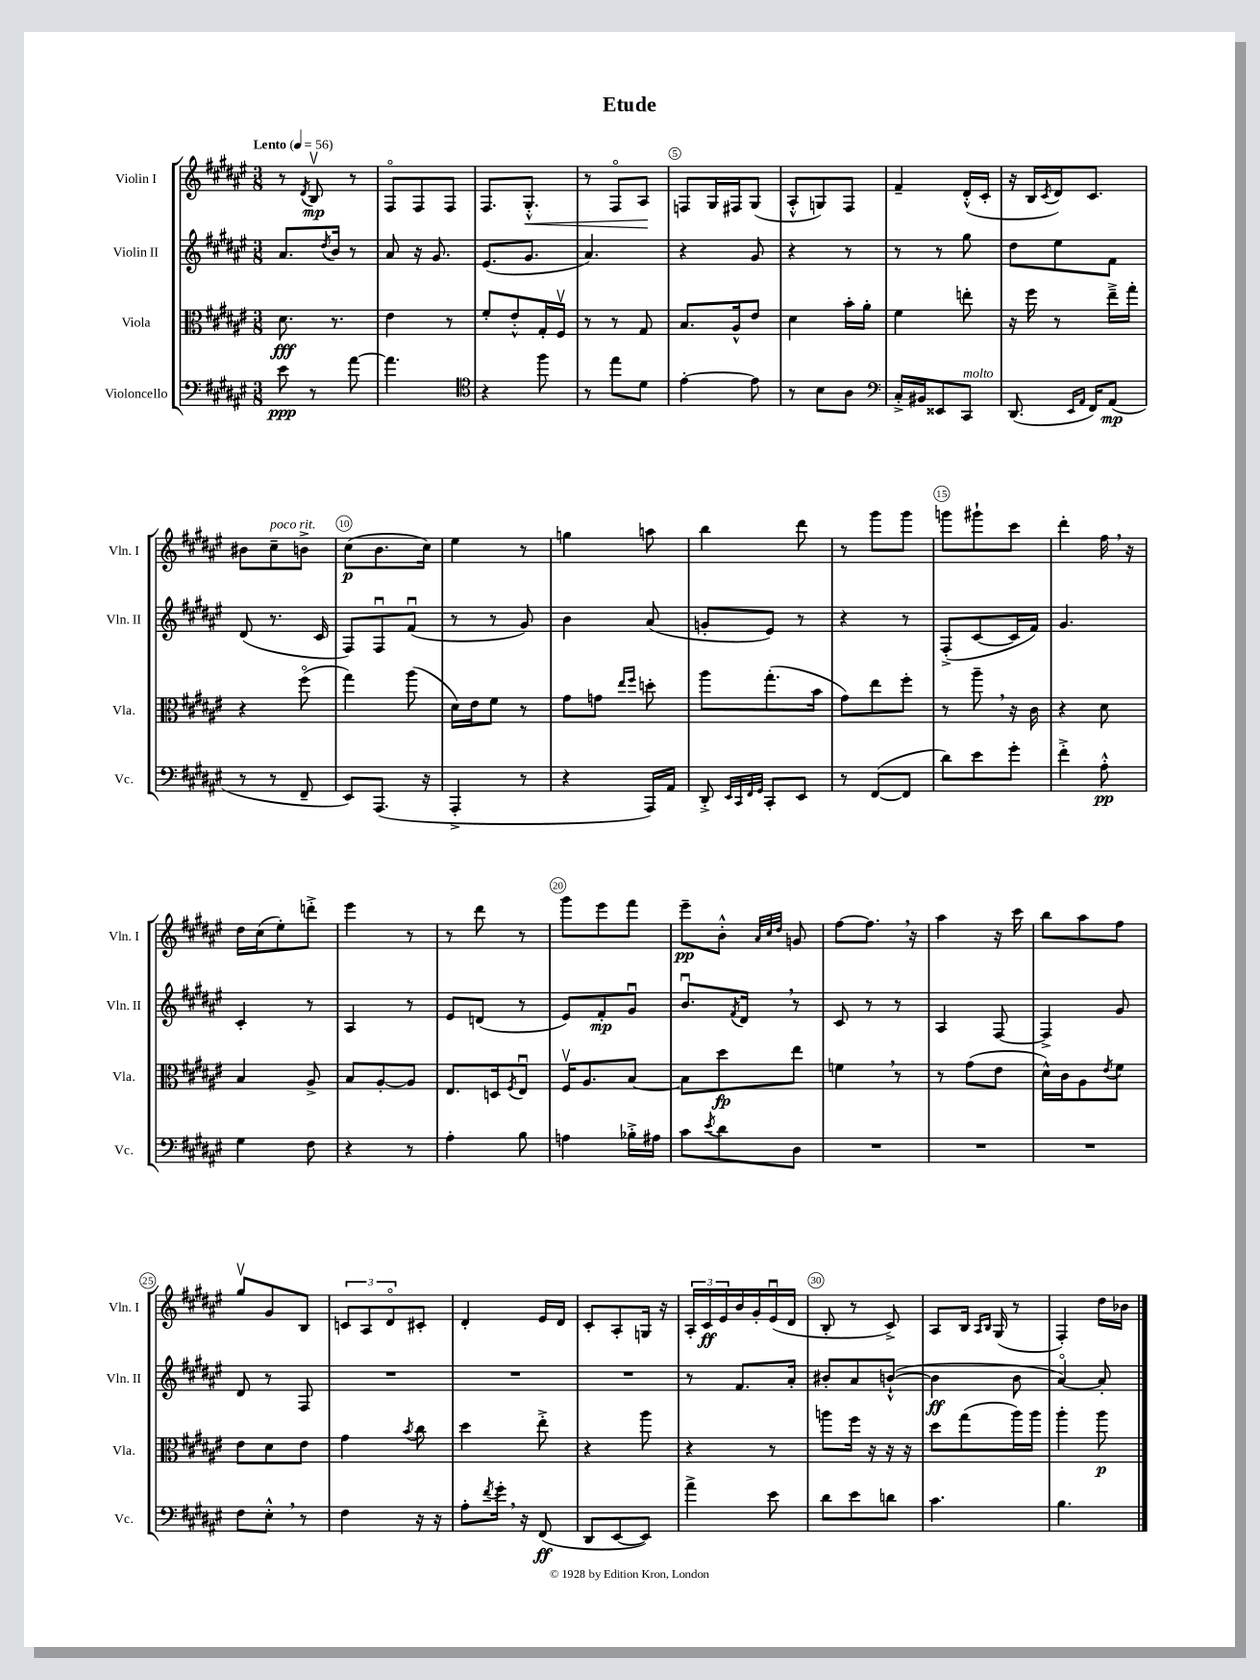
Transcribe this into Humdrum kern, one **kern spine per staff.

**kern	**kern	**kern	**kern
*staff4	*staff3	*staff2	*staff1
*clefF4	*clefC3	*clefG2	*clefG2
*k[f#c#g#d#a#e#]	*k[f#c#g#d#a#e#]	*k[f#c#g#d#a#e#]	*k[f#c#g#d#a#e#]
*M3/8	*M3/8	*M3/8	*M3/8
*MM56	*MM56	*MM56	*MM56
8e#	8.d#	8.a#	8r
.	.	.	8qd#
8r	.	.	8Bv
.	.	8qdd#	.
.	8.r	16b	.
[8a#	.	8r	8r
=	=	=	=
4.a#]	4e#	8a#	8F#o
.	.	16r	8F#
.	.	8.g#	.
.	8r	.	8F#
=	=	=	=
*clefC4	*	*	*
4r	8f#'	(8.e#	8.F#
.	8e#'^^	.	.
.	.	8.g#	8.G#'^^
8ff#	16G#'	.	.
.	16F#v	.	.
=	=	=	=
8r	8r	4.a#)	8r
8ee#	8r	.	8F#o
8d#	8G#	.	8A#
=	=	=	=
[4e#'	8.B	4r	8F
.	.	.	16G#
.	16A#^^	.	16F#
8e#]	8e#	8g#	(8G#
=	=	=	=
8r	4d#	4r	8A#'^^
8B	.	.	8G)
8A#	16b'	8r	8F#
.	16a#'	.	.
=	=	=	=
*clefF4	*	*	*
16C#'^	4f#	8r	4f#~
16BB#	.	.	.
8EE##	.	8r	.
8CC#	8ee'	8gg#	(16d#'^^
.	.	.	16c#'
=	=	=	=
(8.DD#	16r	8dd#	16r
.	16ff#	.	16B
.	.	.	8qc#
.	8r	8ee#	16d#)
16qqEE#	.	.	.
16qqAA#	.	.	.
16FF#)	.	.	8.c#
(8AA#	16ee#~^	8f#	.
.	16gg#'	.	.
=	=	=	=
8r	4r	(8d#	8b#
8r	.	8.r	8cc#~
8FF#~	(8ff#o	.	8b^
.	.	16c#	.
=	=	=	=
8EE#)	4gg#)	8F#)	(8cc#
(8.AAA#	.	8F#u	8.b
.	(8aa#	(8f#u	.
16r	.	.	16cc#)
=	=	=	=
4AAA#'^	16d#)	8r	4ee#
.	16e#	.	.
.	8f#	8r	.
8r	8r	8g#)	8r
=	=	=	=
4r	8g#	4b	4gg
.	8g	.	.
.	16qqee#	.	.
.	16qqff#	.	.
16AAA#)	8dd'	(8a#	8aa
16AA#	.	.	.
=	=	=	=
8DD#'^	8aa#	8g'	4bb
32qqEE#	.	.	.
32qqCC#	.	.	.
32qqFF#	.	.	.
32qqGG#	.	.	.
8CC#'	(8.gg#'	8e#)	.
8EE#	.	8r	8ddd#
.	16b	.	.
=	=	=	=
8r	8g#)	4r	8r
([8FF#	8ee#	.	8ggg#
8FF#]	8ff#'	8r	8ggg#
=	=	=	=
8d#)	8r	(8F#'^	8ggg
8e#	8aa#~	[8c#	8ggg#`
8g#'	16r	16c#]	8ccc#
.	16c#	16f#)	.
=	=	=	=
4f#'^	4r	4.g#	4ddd#'
8A#'^^	8d#	.	16ff#
.	.	.	16r
=	=	=	=
4G#	4B	4c#'	16dd#
.	.	.	(16cc#
.	.	.	8ee#')
8F#	8A#^	8r	8ddd'^
=	=	=	=
4r	8B	4A#	4eee#
.	[8A#'	.	.
8r	8A#]	8r	8r
=	=	=	=
4A#'	8.E#	8e#	8r
.	.	(8d	8ddd#
.	16D	.	.
.	8qF#	.	.
8B	8E#u	8r	8r
=	=	=	=
4A	16F#v	8e#)	8ggg#
.	8.A#	.	.
.	.	8f#'	8eee#
16B-'^	[8B	8g#u	8fff#
16A#	.	.	.
=	=	=	=
8c#	8B]	8.bu	8eee#~
8qe#	.	.	.
8d#	8dd#	.	8b'^^
.	.	8qf#	.
.	.	16d#	.
.	.	.	32qqa#
.	.	.	32qqcc#
.	.	.	32qqdd#
8D#	8ee#	8r	8g
=	=	=	=
4.r	4f	8c#	[8ff#
.	.	8r	8.ff#]
.	8r	8r	.
.	.	.	16r
=	=	=	=
4.r	8r	4A#	4aa#
.	(8g#	.	.
.	8e#	[8F#	16r
.	.	.	16ccc#
=	=	=	=
4.r	16d#^^)	4F#^]	8bb
.	16c#	.	.
.	8A#	.	8aa#
.	8qe#	.	.
.	8f#	8g#	8ff#
=	=	=	=
8F#	8e#	8d#	8gg#v
8E#'^^	8d#	8r	8g#
8r	8e#	8F#	8B
=	=	=	=
4F#	4g#	4.r	12c
.	.	.	12A#
.	.	.	12d#o
.	8qb	.	.
16r	8cc#	.	8c#'
16r	.	.	.
=	=	=	=
8A#'	4dd#	4.r	4d#'
8qf#	.	.	.
16g#'	.	.	.
16r	.	.	.
(8FF#	8ee#'^	.	16e#
.	.	.	16d#
=	=	=	=
8DD#	4r	4.r	8c#'
[8EE#	.	.	8A#'
8EE#])	8aa#	.	16G
.	.	.	16r
=	=	=	=
4a#^	4r	8r	24A#'
.	.	.	24c#
.	.	.	24e#
.	.	8.f#	16b
.	.	.	16g#'
8e#	8r	.	(16e#u
.	.	16a#'	16d#
=	=	=	=
8d#	8aa	8b#'	8B'
8e#	16ff#	8a#	8r
.	16r	.	.
8d	16r	([8b`^^	8c#^)
.	16r	.	.
=	=	=	=
4.c#	8dd#	4b]	8A#
.	(8gg#	.	16B
.	.	.	16qqA#
.	.	.	16qqB
.	.	.	(16G#
.	16aa#)	8b	8r
.	16aa#	.	.
=	=	=	=
4.B	4aa#'	[4a#o)	4F#')
.	8aa#	8a#']	16dd#
.	.	.	16b-
==	==	==	==
*-	*-	*-	*-
